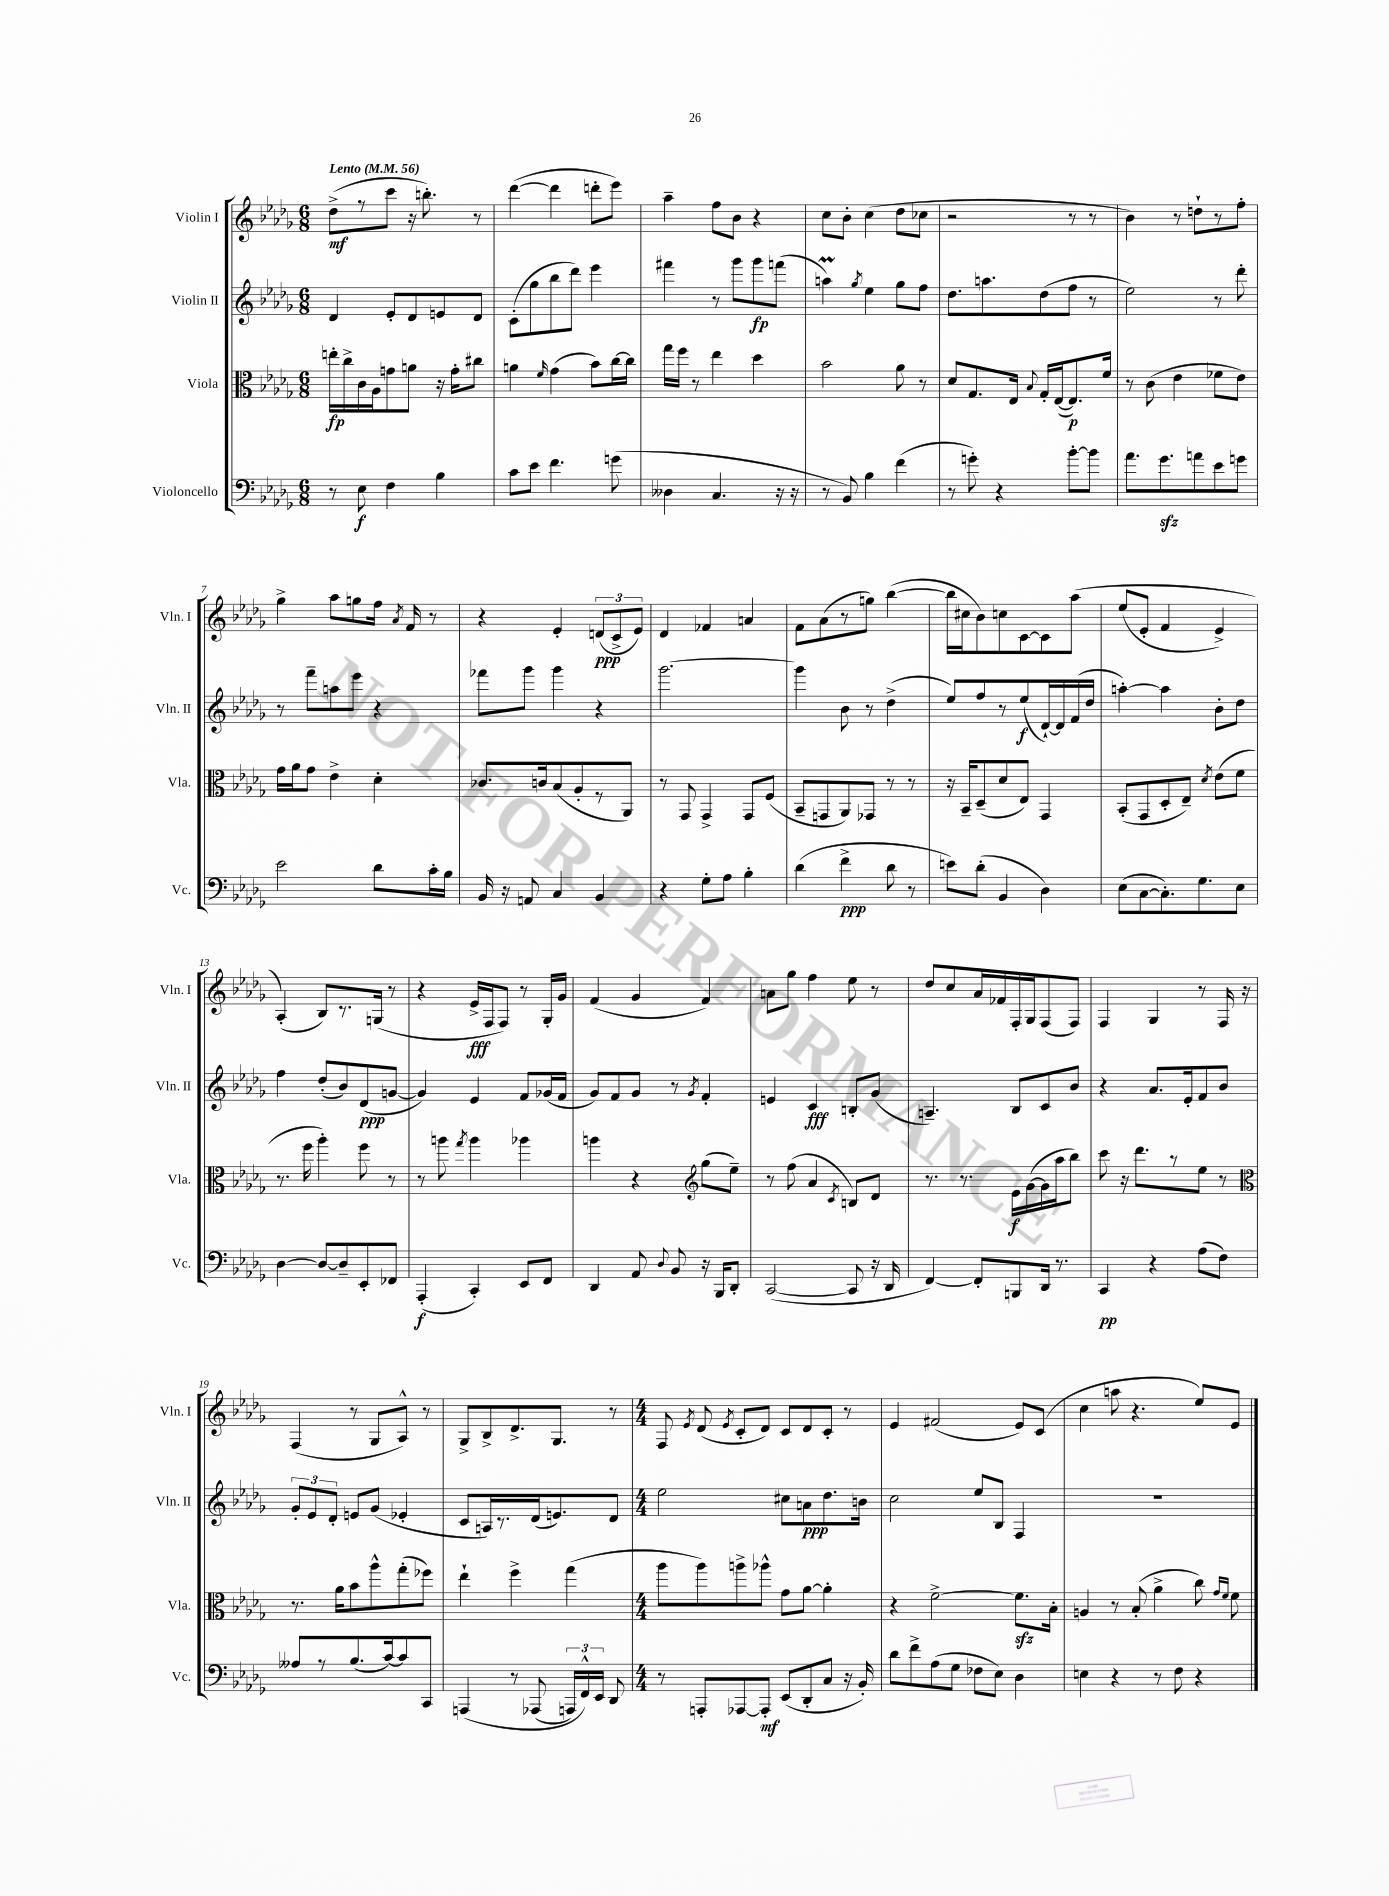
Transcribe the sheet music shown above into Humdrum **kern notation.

**kern	**dynam	**kern	**dynam	**kern	**dynam	**kern	**dynam
*part4	*part4	*part3	*part3	*part2	*part2	*part1	*part1
*staff4	*staff4	*staff3	*staff3	*staff2	*staff2	*staff1	*staff1
*I"Violoncello	*	*I"Viola	*	*I"Violin II	*	*I"Violin I	*
*I'Vc.	*	*I'Vla.	*	*I'Vln. II	*	*I'Vln. I	*
*clefF4	*	*clefC3	*	*clefG2	*	*clefG2	*
*k[b-e-a-d-g-]	*	*k[b-e-a-d-g-]	*	*k[b-e-a-d-g-]	*	*k[b-e-a-d-g-]	*
*M6/8	*	*M6/8	*	*M6/8	*	*M6/8	*
*MM56	*	*MM56	*	*MM56	*	*MM56	*
=1	=1	=1	=1	=1	=1	=1	=1
!	!	!	!	!	!	!LO:TX:a:B:t=Lento	!
8r	.	16een'\LL	fp	4d-/	.	(8dd-^\L	mf
.	.	16cc^\	.	.	.	.	.
8E-\	f	16c\	.	.	.	8r	.
.	.	16A-\J	.	.	.	.	.
4F\	.	8gn\	.	8e-'/L	.	8ccc\J	.
.	.	8an\J	.	8d-/	.	16r	.
.	.	.	.	.	.	8.bbn'\)	.
4B-\	.	16r	.	8en/	.	.	.
.	.	16g'\KL	.	.	.	.	.
.	.	8cc#X\J	.	8d-/J	.	8r	.
=2	=2	=2	=2	=2	=2	=2	=2
8c\L	.	4an\	.	(8c'\L	.	([4ddd-\	.
8e-\J	.	.	.	8gg-\	.	.	.
.	.	16qqf/	.	.	.	.	.
4.f\	.	(4g-\	.	8bb-\	.	4ddd-\]	.
.	.	.	.	8ddd-\J)	.	.	.
.	.	8b-\L)	.	4eee-\	.	8dddn'\L	.
(8gn\	.	[16cc\L	.	.	.	8eee-\J)	.
.	.	16cc\JJ]	.	.	.	.	.
=3	=3	=3	=3	=3	=3	=3	=3
4D--X\	.	16gg-\LL	.	4fff#X\	.	4aa-~\	.
.	.	16ff\JJ	.	.	.	.	.
.	.	8r	.	.	.	.	.
4.C/	.	4ee-\	.	8r	.	8ff\L	.
.	.	.	.	8ggg-\L	.	8b-\J	.
.	.	4dd-\	.	8ggg-\	fp	4r	.
16r	.	.	.	(8fffn\J	.	.	.
16r	.	.	.	.	.	.	.
=4	=4	=4	=4	=4	=4	=4	=4
8r	.	2b-\	.	4aanm\)	.	8cc\L	.
8BB-/)	.	.	.	.	.	8b-'\J	.
.	.	.	.	8qgg-/	.	.	.
4B-\	.	.	.	4ee-\	.	(4cc\	.
(4f\	.	8a-\	.	8gg-\L	.	8dd-\L	.
.	.	8r	.	8ff\J	.	8cc-X\J	.
=5	=5	=5	=5	=5	=5	=5	=5
8r	.	8d-/L	.	8.dd-\L	.	2r	.
8gn'\)	.	8.G-/	.	.	.	.	.
.	.	.	.	8.aan\	.	.	.
4r	.	.	.	.	.	.	.
.	.	16E-/Jk	.	.	.	.	.
.	.	8qqB-/	.	.	.	.	.
.	.	16G-'/LL	.	(8dd-\	.	.	.
.	.	([16E-/J	.	.	.	.	.
[8b-'\L	.	8.E-/])	p	8ff\J	.	8r	.
8b-\J]	.	.	.	8r	.	8r	.
.	.	16f/Jk	.	.	.	.	.
=6	=6	=6	=6	=6	=6	=6	=6
8.a-\L	.	8r	.	2ee-\)	.	4b-\)	.
.	.	(8c\	.	.	.	.	.
8.g-zz\	.	.	.	.	.	.	.
.	.	4e-\	.	.	.	8r	.
8an\	.	.	.	.	.	8ddn`\L	.
8e-\	.	8f-X\L	.	8r	.	8r	.
8gn\J	.	8e-\J)	.	8ddd-'\	.	8ff'\J	.
!!LO:LB:g=z
=7	=7	=7	=7	=7	=7	=7	=7
2e-\	.	16g-\LL	.	8r	.	4gg-^\	.
.	.	16a-\J	.	.	.	.	.
.	.	8g-\J	.	8fff~\L	.	.	.
.	.	4e-^\	.	8aan\	.	8aa-\L	.
.	.	.	.	8eee-\J	.	8ggn\	.
8d-\L	.	4d-'\	.	4r	.	16ff\Jk	.
.	.	.	.	.	.	8qa-/	.
.	.	.	.	.	.	16f/	.
16c'\L	.	.	.	.	.	8r	.
16B-\JJ	.	.	.	.	.	.	.
=8	=8	=8	=8	=8	=8	=8	=8
16BB-/	.	8.c-X/L	.	8fff-X\L	.	4r	.
16r	.	.	.	.	.	.	.
8AAn/	.	.	.	8ggg-\J	.	.	.
.	.	16cn/k	.	.	.	.	.
4C/	.	(8B-/	.	4ggg-\	.	4e-'/	.
.	.	8A-'/	.	.	.	.	.
4BB-/	.	8r	.	4r	.	(12dn/L	ppp
.	.	.	.	.	.	12c^/	.
.	.	8AA-/J)	.	.	.	.	.
.	.	.	.	.	.	12e-/J)	.
=9	=9	=9	=9	=9	=9	=9	=9
4r	.	8r	.	[2.ggg-\	.	4d-/	.
.	.	8GG-/	.	.	.	.	.
8G-'\L	.	4GG-^/	.	.	.	4f-X/	.
8A-\J	.	.	.	.	.	.	.
4B-'\	.	8GG-/L	.	.	.	4an/	.
.	.	(8F/J	.	.	.	.	.
=10	=10	=10	=10	=10	=10	=10	=10
(4d-\	.	8BB-~/L	.	4ggg-\]	.	8f\L	.
.	.	8GGn/	.	.	.	(8a-\	.
4f^\	ppp	8AA-/)	.	8b-\	.	8r	.
.	.	8GG-X/J	.	8r	.	8ggn\J)	.
8d-\	.	8r	.	(4dd-^\	.	([4bb-\	.
8r	.	8r	.	.	.	.	.
=11	=11	=11	=11	=11	=11	=11	=11
8en\L)	.	16r	.	8ee-/L)	.	16bb-\LL]	.
.	.	16BB-~/KL	.	.	.	16cc#X\J	.
(8d-'\J	.	(8D-~/	.	8ff/	.	8b-\)	.
4BB-/	.	8d-/	.	8r	.	8ccn\	.
.	.	8E-/J)	.	(8ee-/	f	[8c\	.
4D-\)	.	4GG-/	.	[16d-`/L)	.	8c\]	.
.	.	.	.	16d-/]	.	.	.
.	.	.	.	(16f/	.	(8aa-\J	.
.	.	.	.	16dd-/JJ	.	.	.
=12	=12	=12	=12	=12	=12	=12	=12
(8E-\L	.	(8BB-'/L	.	[4aan'\)	.	(8ee-/L	.
[8C\	.	8GG-/	.	.	.	8e-'/J	.
8.C'\])	.	8D-'/	.	4aa\]	.	4f/	.
.	.	8E-~/J)	.	.	.	.	.
8.G-\	.	.	.	.	.	.	.
.	.	8qd-/	.	.	.	.	.
.	.	(8e-\L	.	8b-'\L	.	4e-^/)	.
8E-\J	.	8f\J	.	8dd-\J	.	.	.
!!LO:LB:g=z
=13	=13	=13	=13	=13	=13	=13	=13
[4D-\	.	8.r	.	4ff\	.	(4A-'/)	.
.	.	16ff\	.	.	.	.	.
8D-/L_	.	4aa-'\)	.	(8dd-'/L	.	8B-/L)	.
8D-~/]	.	.	.	8b-/)	.	8.r	.
8EE-'/	.	8ff\	.	(8d-/	ppp	.	.
.	.	.	.	.	.	(16Gn/Jk	.
8FF-X/J	.	8r	.	[8gn/J	.	8r	.
=14	=14	=14	=14	=14	=14	=14	=14
(4AAA-'/	f	8r	.	4g/])	.	4r	.
.	.	8aan\	.	.	.	.	.
.	.	8qgg-/	.	.	.	.	.
4CC'/)	.	4aa\	.	4e-/	.	16e-^/LL	fff
.	.	.	.	.	.	16F/J	.
.	.	.	.	.	.	8F/J)	.
8EE-/L	.	4aa-X\	.	8f/L	.	8r	.
8FF/J	.	.	.	(16g-X/L	.	16G-'/LL	.
.	.	.	.	16f/JJ	.	16g-/JJ	.
=15	=15	=15	=15	=15	=15	=15	=15
4DD-/	.	4aan\	.	8g-/L)	.	(4f/	.
.	.	.	.	8f/	.	.	.
8AA-/	.	4r	.	8g-/J	.	4g-/	.
8qqD-/	.	.	.	.	.	.	.
8BB-/	.	.	.	8r	.	.	.
*	*	*clefG2	*	*	*	*	*
.	.	.	.	8qg-/	.	.	.
16r	.	(8gg-\L	.	4f'/	.	4f/)	.
16BBB-/KL	.	.	.	.	.	.	.
8DD-'/J	.	8ee-~\J)	.	.	.	.	.
=16	=16	=16	=16	=16	=16	=16	=16
([2CC/	.	8r	.	4en/	.	8an\L	.
.	.	(8ff\	.	.	.	8gg-\J	.
.	.	4a-/	.	4c/	fff	4ff\	.
.	.	8qc/	.	.	.	.	.
8CC/]	.	8Bn/L)	.	8Bn'/L	.	8ee-\	.
16r	.	8d-/J	.	(8g-/J	.	8r	.
16DD-/	.	.	.	.	.	.	.
=17	=17	=17	=17	=17	=17	=17	=17
[4FF/)	.	8.r	.	4.An~/)	.	8dd-/L	.
.	.	.	.	.	.	8cc/	.
.	.	8.r	.	.	.	.	.
8FF'/L]	.	.	.	.	.	16a-/L	.
.	.	.	.	.	.	16f-X/	.
8BBBn/	.	16e-\LL	f	8B-/L	.	16F'/	.
.	.	([16g-\	.	.	.	16G-/J	.
16DD-/Jk	.	16g-\]	.	8c/	.	(8F/	.
8.r	.	16aa-\J	.	.	.	.	.
.	.	8bb-\J)	.	8b-/J	.	8F/J)	.
=18	=18	=18	=18	=18	=18	=18	=18
4CC/	pp	8ccc\	.	4r	.	4F/	.
.	.	16r	.	.	.	.	.
.	.	8.ddd-\L	.	.	.	.	.
4r	.	.	.	8.a-/L	.	4G-/	.
.	.	8r	.	.	.	.	.
.	.	.	.	16e-'/k	.	.	.
(8A-\L	.	8ee-\J	.	8f/	.	8r	.
8F\J)	.	8r	.	8b-/J	.	16F/	.
.	.	.	.	.	.	16r	.
!!LO:LB:g=z
=19	=19	=19	=19	=19	=19	=19	=19
*	*	*clefC3	*	*	*	*	*
8A--X/L	.	8.r	.	12g-'/L	.	(4F/	.
.	.	.	.	12e-/	.	.	.
8r	.	.	.	.	.	.	.
.	.	.	.	12d-'/J	.	.	.
.	.	16a-\KL	.	.	.	.	.
(8.B-/	.	8b-\	.	8en/L	.	8r	.
.	.	8aa-^^\	.	(8g-/J	.	8G-/L	.
[16c/k)	.	.	.	.	.	.	.
8c/]	.	(8gg-'\	.	4e-X'/	.	8A-^^/J)	.
8CC/J	.	8ff-X\J)	.	.	.	8r	.
=20	=20	=20	=20	=20	=20	=20	=20
(4AAAn/	.	4ee-`\	.	8c/L	.	8G-^/L	.
.	.	.	.	16An/L)	.	8B-^/	.
.	.	.	.	8.r	.	.	.
8r	.	4ff^\	.	.	.	8.d-^/	.
(8AAA-X/	.	.	.	(16d-/J	.	.	.
.	.	.	.	8.en/)	.	8.G-/J	.
24AAAn/LL)	.	(4gg-\	.	.	.	.	.
24FF^^/)	.	.	.	.	.	.	.
24EE-/JJ	.	.	.	.	.	.	.
8DD-/	.	.	.	8d-/J	.	8r	.
=21	=21	=21	=21	=21	=21	=21	=21
*M4/4	*	*M4/4	*	*M4/4	*	*M4/4	*
8r	.	8aa-\L	.	2ee-\	.	8F/	.
.	.	.	.	.	.	8qe-/	.
8AAAn'/L	.	8aa-\)	.	.	.	(8d-/	.
.	.	.	.	.	.	8qe-/	.
[8AAA-X/	.	8aan^\	.	.	.	8c'/L	.
8AAA-'/J]	mf	8aa-X^^\J	.	.	.	8d-/J)	.
(8EE-/L	.	8g-\L	.	8cc#X\L	.	8c/L	.
8DD-'/	.	[8a-\J	.	8an\	ppp	8d-/	.
8C/J	.	4a-'\]	.	8.dd-\	.	8c'/J	.
16r	.	.	.	.	.	8r	.
16BB-'/)	.	.	.	16bn\Jk	.	.	.
=22	=22	=22	=22	=22	=22	=22	=22
8d-\L	.	4r	.	2cc\	.	4e-/	.
8f^\	.	.	.	.	.	.	.
(8A-\	.	[2f^\	.	.	.	(2f#X/	.
8G-\J	.	.	.	.	.	.	.
8F-X\L	.	.	.	8ee-/L	.	.	.
8E-\J)	.	.	.	8B-/J	.	.	.
4D-\	.	8.fzz\L]	.	4F/	.	8e-/L)	.
.	.	.	.	.	.	(8c/J	.
.	.	16B-'\Jk	.	.	.	.	.
=23	=23	=23	=23	=23	=23	=23	=23
4En\	.	4An/	.	1r	.	4cc\	.
4r	.	8r	.	.	.	8aan\	.
.	.	(8B-'/	.	.	.	4.r	.
8r	.	4a-^\	.	.	.	.	.
8F\	.	.	.	.	.	.	.
4r	.	8cc\)	.	.	.	8ee-/L)	.
.	.	16qqg-/LL	.	.	.	.	.
.	.	16qqf/JJ	.	.	.	.	.
.	.	8f\	.	.	.	8e-/J	.
==	==	==	==	==	==	==	==
*-	*-	*-	*-	*-	*-	*-	*-
